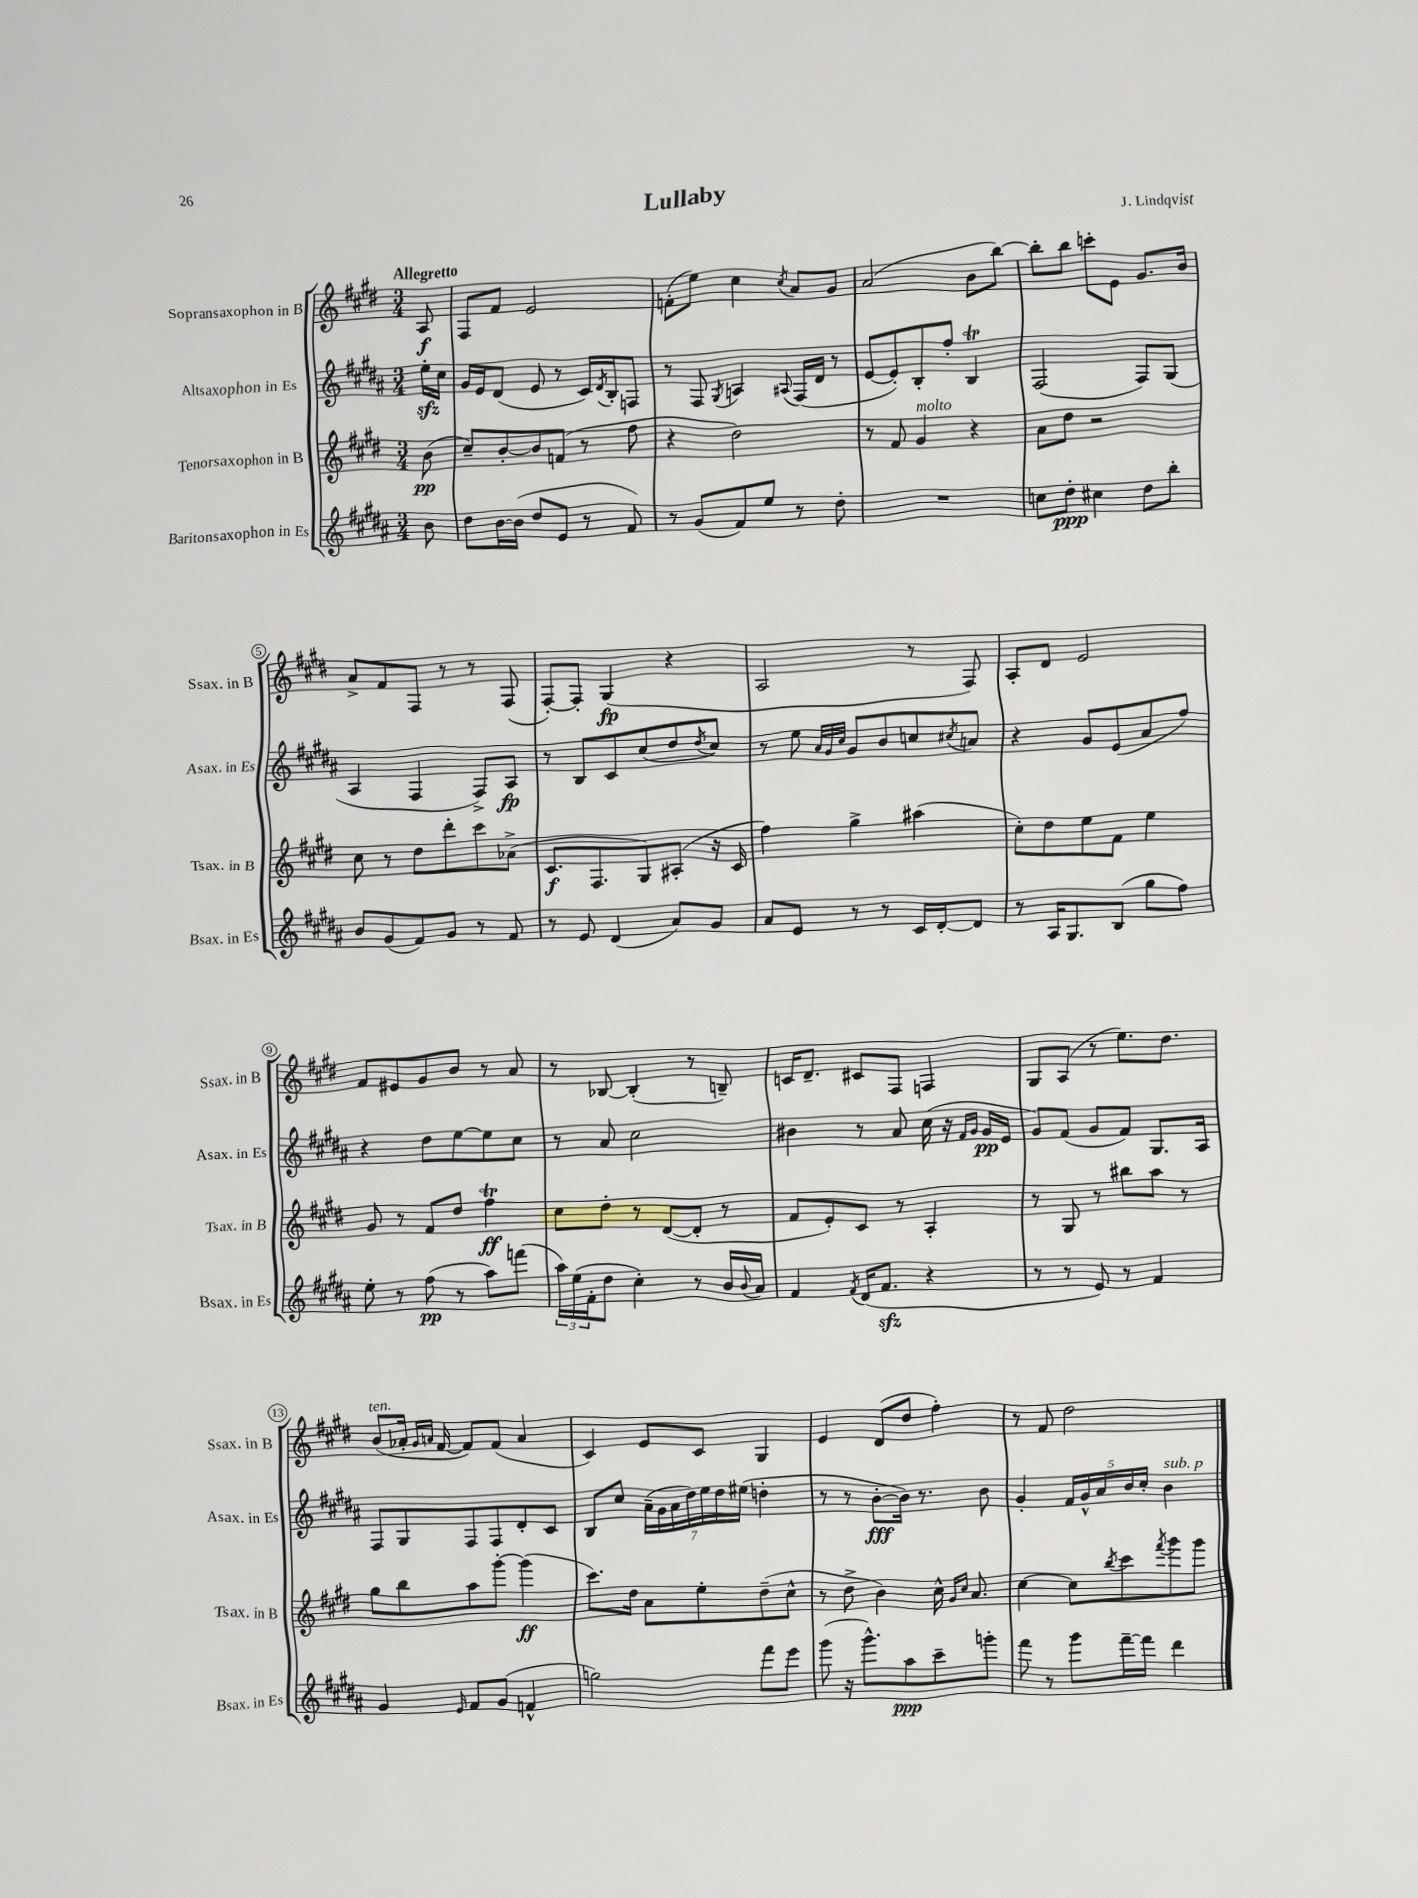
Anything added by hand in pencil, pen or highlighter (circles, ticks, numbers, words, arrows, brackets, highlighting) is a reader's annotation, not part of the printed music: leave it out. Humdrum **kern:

**kern	**dynam	**kern	**dynam	**kern	**dynam	**kern	**dynam
*part4	*part4	*part3	*part3	*part2	*part2	*part1	*part1
*staff4	*staff4	*staff3	*staff3	*staff2	*staff2	*staff1	*staff1
*I"Baritonsaxophon in Es	*	*I"Tenorsaxophon in B	*	*I"Altsaxophon in Es	*	*I"Sopransaxophon in B	*
*I'Bsax. in Es	*	*I'Tsax. in B	*	*I'Asax. in Es	*	*I'Ssax. in B	*
*clefG2	*	*clefG2	*	*clefG2	*	*clefG2	*
*k[f#c#g#d#a#]	*	*k[f#c#g#d#]	*	*k[f#c#g#d#a#]	*	*k[f#c#g#d#]	*
*M3/4	*	*M3/4	*	*M3/4	*	*M3/4	*
=	=	=	=	=	=	=	=
!	!	!	!	!	!	!LO:TX:a:B:t=Allegretto	!
8b\	.	(8b\	pp	16eezz'\LL	.	8A/	f
.	.	.	.	16cc#\JJ	.	.	.
=1	=1	=1	=1	=1	=1	=1	=1
8dd#\L	.	8cc#~/L)	.	16g#/LL	.	8F#/L	.
.	.	.	.	16e/J	.	.	.
[16b\L	.	[8b'/	.	(8d#/J	.	8f#/J	.
(16b\JJ]	.	.	.	.	.	.	.
8dd#/L	.	8b/]	.	8e/	.	2e/	.
8e/J	.	(8fn/J	.	8r	.	.	.
8r	.	8r	.	16c#/LL)	.	.	.
.	.	.	.	8qd#/	.	.	.
.	.	.	.	16B'/J	.	.	.
8f#/)	.	8ff#\	.	8Fn/J	.	.	.
=2	=2	=2	=2	=2	=2	=2	=2
8r	.	4r	.	8r	.	(8fn'\L	.
(8g#/L	.	.	.	8F#/	.	8ee\J)	.
.	.	.	.	8qG#/	.	.	.
8f#/)	.	2dd#\)	.	4An/	.	4cc#\	.
8ee/J	.	.	.	.	.	.	.
.	.	.	.	8qqA#X/	.	8qcc#/	.
8r	.	.	.	(16F#/LL	.	8a/L	.
.	.	.	.	16d#/JJ	.	.	.
8dd#'\	.	.	.	8r	.	8g#/J	.
=3	=3	=3	=3	=3	=3	=3	=3
2.r	.	8r	.	[8e/L	.	(2a/	.
.	.	8f#/	.	8e'/])	.	.	.
!	!	!LO:TX:a:i:t=molto	!	!	!	!	!
.	.	4g#/	.	8B'/	.	.	.
.	.	.	.	8ff#'/J	.	.	.
.	.	4r	.	4BT/	.	8b\L	.
.	.	.	.	.	.	[8bb\J)	.
=4	=4	=4	=4	=4	=4	=4	=4
8ccn\L	.	8a\L	.	(2F#/	.	8bb'\L]	.
8dd#'\J	ppp	8dd#\J	.	.	.	8bb\J	.
4cc#X\	.	2r	.	.	.	8cccn'\L	.
.	.	.	.	.	.	8e\J	.
8dd#\L	.	.	.	8F#/L)	.	8.g#/L	.
8bb'\J	.	.	.	(8G#/J	.	.	.
.	.	.	.	.	.	16b/Jk	.
!!LO:LB:g=z
=5	=5	=5	=5	=5	=5	=5	=5
8b/L	.	8cc#\	.	4A#/	.	8a^/L	.
(8g#/	.	8r	.	.	.	8f#/	.
8f#/)	.	8dd#\L	.	4F#/	.	8F#/J	.
8g#/J	.	8ddd#'\	.	.	.	8r	.
8r	.	8ccc#\	.	8F#^/L)	.	8r	.
8f#/	.	(8a-X^\J	.	8A#/J	fp	(8F#/	.
=6	=6	=6	=6	=6	=6	=6	=6
8r	.	8.c#/L	f	8r	.	[8F#'/L)	.
8e/	.	.	.	8B/L	.	8F#'/J]	.
.	.	8.F#/	.	.	.	.	.
(4d#/	.	.	.	8c#/	.	(4G#/	fp
.	.	8G#/)	.	(8cc#/	.	.	.
8a#/L)	.	(8A#X'/J	.	8dd#/	.	4r	.
.	.	.	.	8qdd#/	.	.	.
8g#/J	.	16r	.	8cc#/J)	.	.	.
.	.	16c#/	.	.	.	.	.
=7	=7	=7	=7	=7	=7	=7	=7
8a#/L	.	4ff#\)	.	8r	.	2A/	.
8e/J	.	.	.	8ee\	.	.	.
.	.	.	.	32qqa#/LLL	.	.	.
.	.	.	.	32qqg#/	.	.	.
.	.	.	.	32qqcc#/JJJ	.	.	.
8r	.	4gg#^\	.	8g#/L	.	.	.
8r	.	.	.	8b/	.	.	.
16c#/LL	.	(4aa#X\	.	8ccn/	.	8r	.
[16d#'/J	.	.	.	.	.	.	.
.	.	.	.	8qcc#X/	.	.	.
8d#/J]	.	.	.	8an/J	.	8F#/)	.
=8	=8	=8	=8	=8	=8	=8	=8
8r	.	8cc#'\L)	.	4r	.	8A'/L	.
16A#/KL	.	8dd#\	.	.	.	8d#/J	.
8.G#/	.	.	.	.	.	.	.
.	.	8ee\	.	8g#/L	.	2e/	.
(8B/J	.	8f#\J	.	(8e/	.	.	.
8gg#\L	.	4ee\	.	8a#/	.	.	.
8ff#\J)	.	.	.	8ff#/J)	.	.	.
!!LO:LB:g=z
=9	=9	=9	=9	=9	=9	=9	=9
8ee'\	.	8g#/	.	4r	.	8f#/L	.
8r	.	8r	.	.	.	8e#X/	.
(8ff#\	pp	8f#/L	.	8dd#\L	.	8g#/	.
8r	.	8dd#/J	.	[8ee\	.	8b/J	.
8aa#\L)	.	4ff#T\	ff	8ee\]	.	8r	.
(8fffn\J	.	.	.	8cc#\J	.	8a/	.
=10	=10	=10	=10	=10	=10	=10	=10
24aa#\LL)	.	8cc#\L	.	8r	.	8r	.
(24ee\	.	.	.	.	.	.	.
24f#'\J	.	.	.	.	.	.	.
8dd#\J	.	8dd#'\J	.	8a#/	.	[8B-X/	.
4cc#'\)	.	8r	.	2cc#\	.	(4B-'/]	.
.	.	([8d#/L	.	.	.	.	.
8r	.	8d#'/J]	.	.	.	8r	.
16b/LL	.	8r	.	.	.	8Bn~/)	.
8qqb/	.	.	.	.	.	.	.
16a#/JJ	.	.	.	.	.	.	.
=11	=11	=11	=11	=11	=11	=11	=11
4f#/	.	8f#/L	.	4b#X\	.	16cn/KL	.
.	.	.	.	.	.	8.d#~/J	.
.	.	8e'/)	.	.	.	.	.
8qf#/	.	.	.	.	.	.	.
(16d#/KL	.	8c#/J	.	8r	.	8c#X/L	.
8.f#zz/J	.	.	.	.	.	.	.
.	.	8r	.	8a#/	.	8F#/J	.
4r	.	4A'/	.	(16cc#\	.	4Fn/	.
.	.	.	.	16r	.	.	.
.	.	.	.	16qqf#/LL	.	.	.
.	.	.	.	16qqg#/JJ	.	.	.
.	.	.	.	16g#/LL	pp	.	.
.	.	.	.	16e/JJ	.	.	.
=12	=12	=12	=12	=12	=12	=12	=12
8r	.	8r	.	8g#/L)	.	8G#/L	.
8r	.	8G#/	.	(8f#/J	.	(8A/J	.
8e/)	.	8r	.	8g#/L	.	8r	.
8r	.	8bb#X\L	.	8f#/J)	.	8.ee\L)	.
4f#/	.	8aa\J	.	8.G#/L	.	.	.
.	.	.	.	.	.	8.dd#\J	.
.	.	8r	.	.	.	.	.
.	.	.	.	16A#/Jk	.	.	.
!!LO:LB:g=z
=13	=13	=13	=13	=13	=13	=13	=13
!	!	!	!	!	!	!LO:TX:a:i:t=ten.	!
4g#/	.	8gg#\L	.	8F#/L	.	(8b/L	.
.	.	8bb\	.	8G#/	.	16a-X'/Jk	.
.	.	.	.	.	.	16qqg#/LL	.
.	.	.	.	.	.	16qqan/JJ	.
.	.	.	.	.	.	[16f#/	.
16qqe/	.	.	.	.	.	.	.
8f#/L	.	8aa\	.	8F#/	.	8f#/L])	.
(8g#/J	.	[8ggg#'\J	.	8F#/	.	(8f#/J	.
4fn^^/	.	(4ggg#\]	ff	8d#'/	.	4a/	.
.	.	.	.	8c#/J	.	.	.
=14	=14	=14	=14	=14	=14	=14	=14
2ggn\)	.	8.ccc#\L)	.	8B/L	.	4c#/)	.
.	.	.	.	8cc#/J	.	.	.
.	.	16dd#\Jk	.	.	.	.	.
.	.	8a\L	.	(28a#~\LL	.	8e/L	.
.	.	.	.	28g#\	.	.	.
.	.	.	.	28a#\	.	.	.
.	.	.	.	28dd#\)	.	.	.
.	.	8ee'\	.	.	.	8c#/J	.
.	.	.	.	28ee\	.	.	.
.	.	.	.	28dd#\	.	.	.
.	.	.	.	(28ee#X\JJ	.	.	.
8fff#\L	.	(8dd#~\	.	4ddn'\	.	4G#/	.
8eee\J	.	8cc#^^\J	.	.	.	.	.
=15	=15	=15	=15	=15	=15	=15	=15
(8ggg#\	.	8r	.	8r	.	4e/	.
16r	.	8dd#^\	.	8r	.	.	.
8.ggg#^^\L)	.	.	.	.	.	.	.
.	.	4b\)	.	[8b'\L	fff	(8d#/L	.
8aa#\	ppp	.	.	16b\Jk])	.	8dd#/J	.
.	.	.	.	8.r	.	.	.
8ccc#~\	.	16cc#^^\	.	.	.	4ff#'\)	.
.	.	16qqg#/LL	.	.	.	.	.
.	.	16qqcc#/JJ	.	.	.	.	.
.	.	8.a/	.	.	.	.	.
8gggn'\J	.	.	.	8b\	.	.	.
=16	=16	=16	=16	=16	=16	=16	=16
8fff#\	.	[4cc#\	.	4g#'/	.	8r	.
8r	.	.	.	.	.	8f#/	.
8ggg#\L	.	8cc#\L]	.	20f#/LL	.	2dd#\	.
.	.	.	.	20g#^^/	.	.	.
.	.	.	.	20a#/	.	.	.
.	.	8qbb/	.	.	.	.	.
[16fff#~\L	.	8ccc#\	.	.	.	.	.
.	.	.	.	20b/	.	.	.
16fff#\JJ]	.	.	.	.	.	.	.
.	.	.	.	20cc#'/JJ	.	.	.
.	.	8qfff#/	.	.	.	.	.
!	!	!	!	!LO:TX:a:i:t=sub. p	!	!	!
4ddd#\	.	8ggg#\	.	4b\	.	.	.
.	.	8ggg#\J	.	.	.	.	.
==	==	==	==	==	==	==	==
*-	*-	*-	*-	*-	*-	*-	*-
